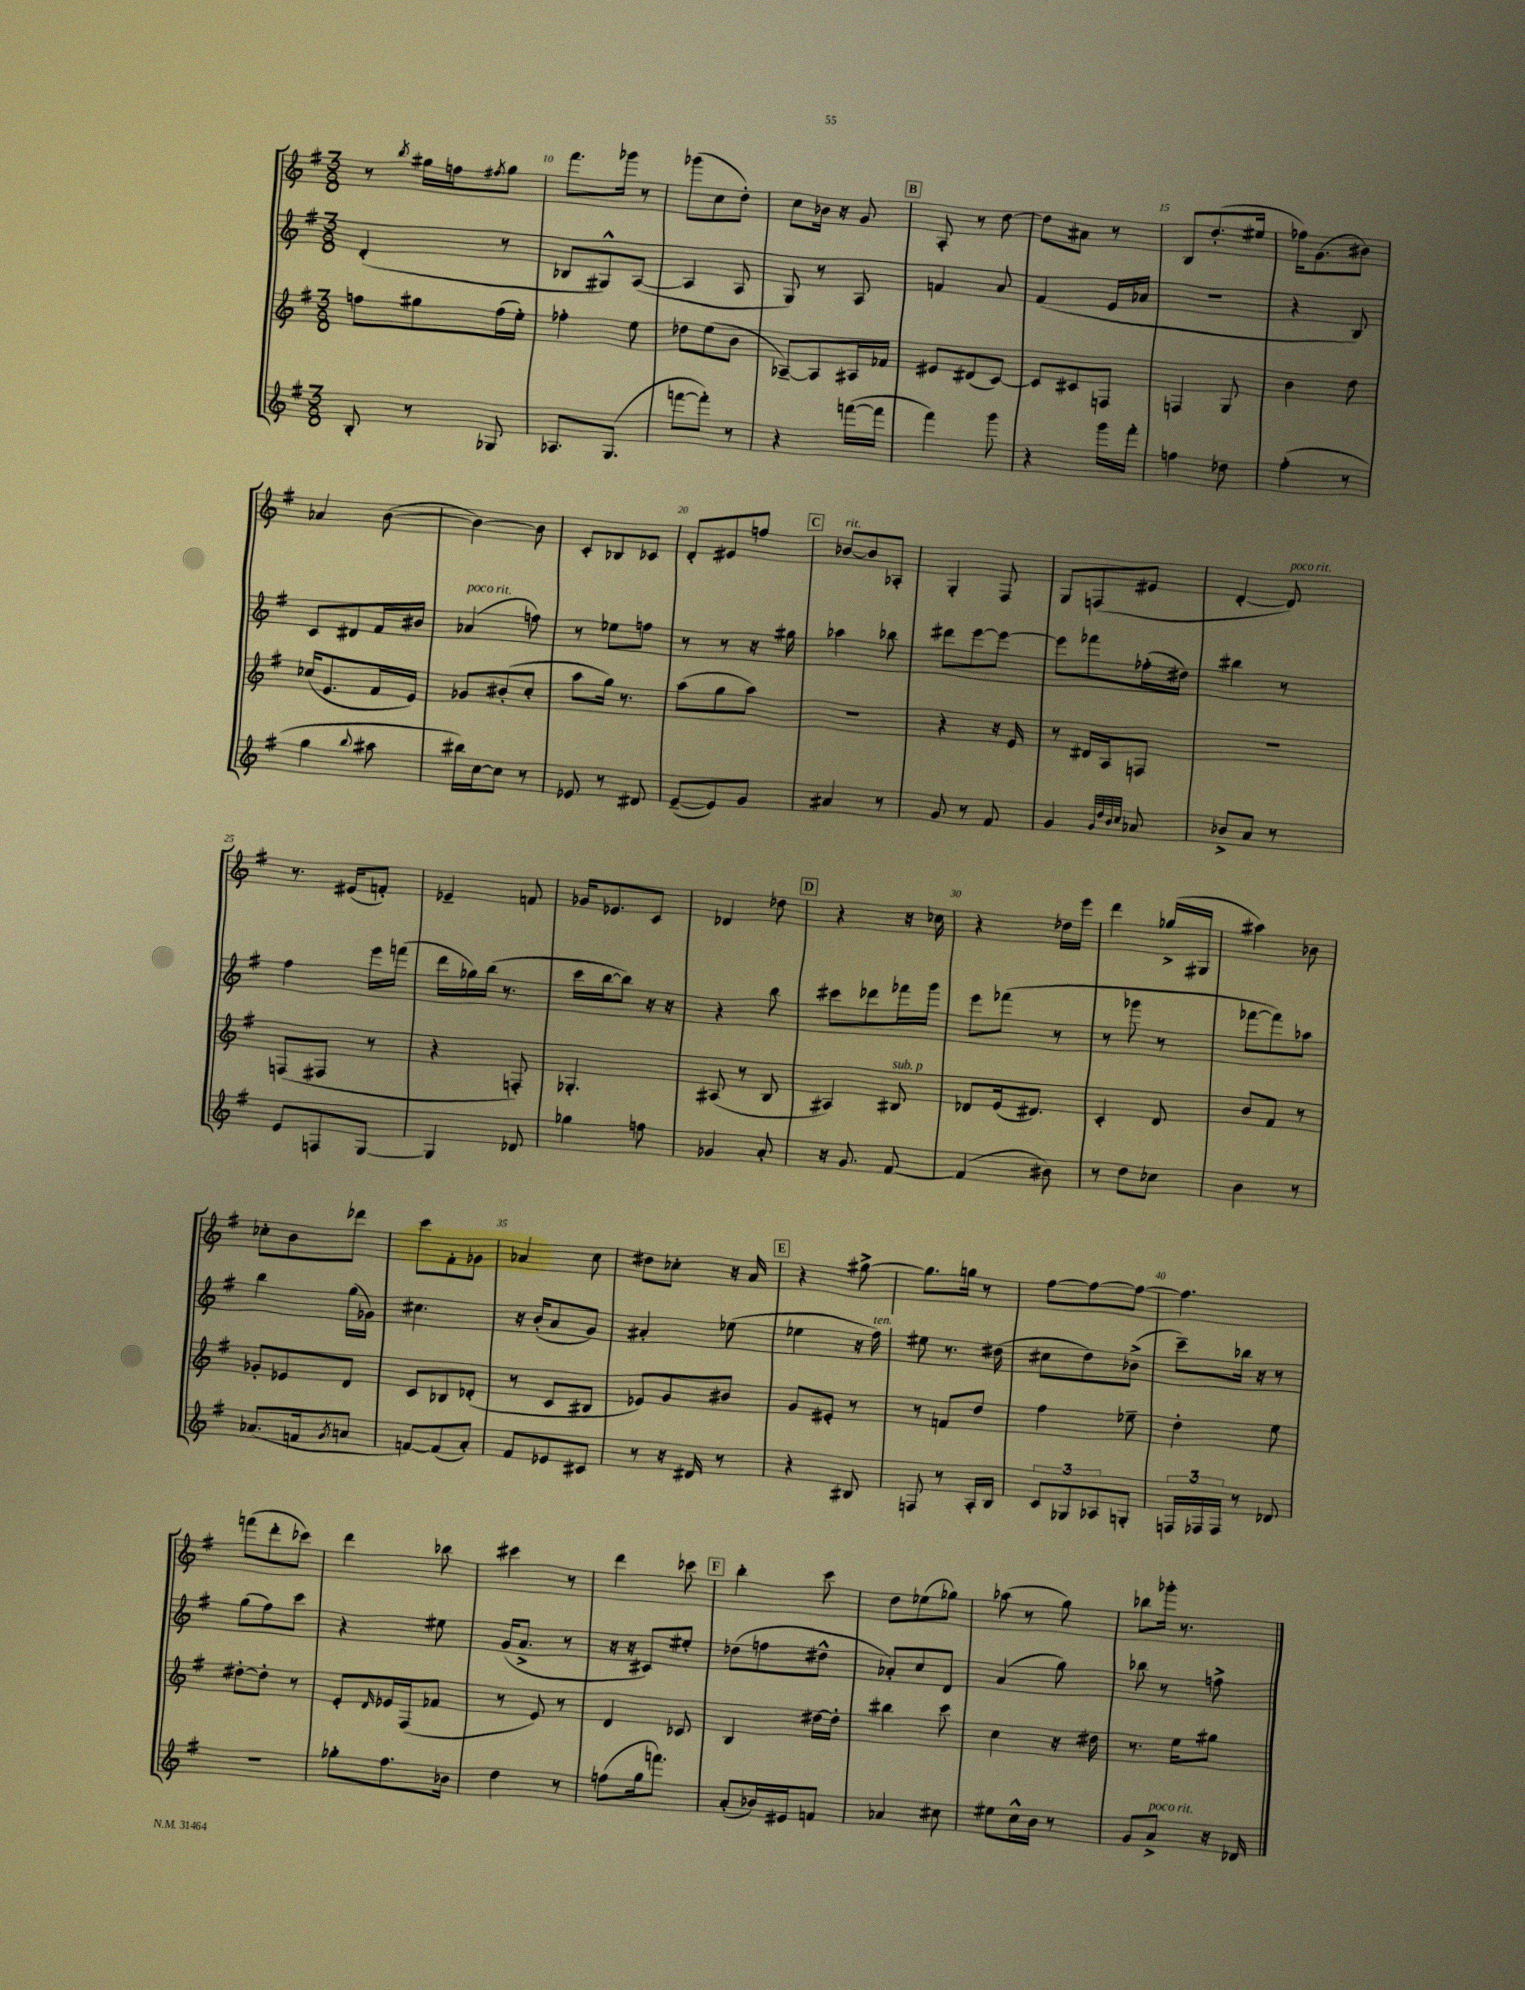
<<
\new StaffGroup <<
\new Staff = "s0" {
    \clef treble \key g \major \numericTimeSignature \time 3/8
    r8 \acciaccatura { b''8 } gis''16 f''16 \acciaccatura { fis''8 } gis''8 |
    fis'''8. ges'''16 r8 |
    ges'''8( c''8 d''8-.) |
    c''8 bes'16 r16 g'8 |
    \mark \markup { \box "B" } a8-. r8 d''8~ |
    d''8 ais'8 r8 |
    b8 d''8.-.( eis''16 |
    fes''16) g'8.( bis'8) |
    aes'4 b'8~( |
    b'4~) b'8 |
    c'8-. bes8 ces'8 |
    d'8-. eis'8 f''8 |
    \mark \markup { \box "C" } bes'8~^\markup { \italic "rit." } bes'8 aes8-. |
    g4-. fis8 |
    g8 f8( eis'8 |
    d'4~-. d'8^\markup { \italic "poco rit." }) |
    r8. eis'16( f'8-.) |
    ees'4-- f'8 |
    ges'16 ees'8. c'8 |
    des'4 des''8 |
    \mark \markup { \box "D" } r4 r16 ces''16 |
    r4 des''16 e'''16 |
    d'''4 ges''16->( gis16 |
    ais''4) bes'8 |
    ces''8-. b'8 des'''8 |
    c'''8 fis'8-. ges'8 |
    aes'4 c''8 |
    dis''8 ces''8-. r16 a'16 |
    \mark \markup { \box "E" } r4 gis''8~-> |
    gis''8. g''16 r8 |
    fis''8~ fis''8~ fis''8~ |
    fis''4. |
    f'''8( d'''8-. ces'''8) |
    d'''4 bes''8 |
    cis'''4 r8 |
    d'''4 ces'''8 |
    \mark \markup { \box "F" } b''4-. c'''8 |
    d''8 ees''8( ges''8) |
    aes''8( r8 g''8) |
    bes''8 ges'''16-. r8. \bar "|." |
}
\new Staff = "s1" {
    \clef treble \key g \major \numericTimeSignature \time 3/8
    d'4-.( r8 |
    bes8 gis8-^) a8~( |
    a4 a8 |
    g8) r8 a8 |
    \mark \markup { \box "B" } f'4 a'8 |
    fis'4( e'16 aes'16 |
    R4. |
    r4 b8) |
    c'8 dis'8 fis'16 bis'16 |
    aes'4^\markup { \italic "poco rit." }( f''8) |
    r8 ees''8 f''8 |
    r8 r8 r16 gis''16 |
    \mark \markup { \box "C" } aes''4 bes''8 |
    dis'''8 e'''8~ e'''8~ |
    e'''8 fes'''8 fes''16-.( dis''16) |
    bis''4 r8 |
    fis''4 e'''16 f'''16( |
    d'''16 ges''16) b''16( r8. |
    c'''16 b''16~ b''8) r16 r16 |
    r4 b''8 |
    \mark \markup { \box "D" } cis'''8 des'''8 fes'''16 g'''16 |
    e'''8 fes'''8( r8 |
    r8 ges'''8 r8 |
    fes'''8~ fes'''8) aes''8 |
    b''4 g''16( ges'16) |
    cis''4. |
    r16 b'16-.( a'8 g'8) |
    ais'4-. ees''8( |
    \mark \markup { \box "E" } ees''4 r16 fis''16^\markup { \italic "ten." }) |
    eis''8 r8. dis''16( |
    cis''8 d''8) bes'8->( |
    c'''8--) bes''16 r16 r8 |
    g''8( fis''8) c'''8 |
    r4 eis''8 |
    g'16( a'8.-> r8 |
    r16 r16 cis'8) eis''8-. |
    \mark \markup { \box "F" } des''8( f''8 dis''8-^ |
    aes'8-.) c''8 d'8 |
    a'4( g''8) |
    bes''8 r8 f''8-> \bar "|." |
}
\new Staff = "s2" {
    \clef treble \key g \major \numericTimeSignature \time 3/8
    f''8 gis''8 f''16( e''16-.) |
    fes''4-. e''8 |
    des''8 e''8( b'8 |
    aes8~--) aes8 ais16 fes'16 |
    \mark \markup { \box "B" } eis'8 dis'8( c'8~) |
    c'8 cis'8 f8 |
    f4 g8 |
    b'4 d''8 |
    ces''16( e'8. fis'16 e'16) |
    ges'8 bis'8-.( c''8-. |
    a''8 g''16) r8. |
    a''8( g''8 a''8) |
    \mark \markup { \box "C" } R4. |
    r4 r16 e'16 |
    r8 dis'16 a16 f8 |
    R4. |
    f8( fis8 r8 |
    r4 f8-.) |
    ges4.-. |
    ais8( r8 b8 |
    \mark \markup { \box "D" } ais4) bis8^\markup { \italic "sub. p" } |
    des'8 e'16( dis'8.) |
    c'4-. d'8 |
    b'8 fis'8 r8 |
    ges'8-. ees'8 d'8 |
    c'8 bes8 des'8-.( |
    r8 c'8 bis8 |
    ees'8) g'8 bis'8 |
    \mark \markup { \box "E" } g'8 eis'8-. r8 |
    r8 f'8 d''8 |
    fis''4 ees''8-- |
    d''4-. e''8 |
    dis''8~-. dis''8-. r8 |
    e'8-. \grace { d'16 } ees'16 fis16( fes'8 |
    r8 e'8) r8 |
    d'4 ces'8 |
    \mark \markup { \box "F" } b4 dis''16~ dis''16-. |
    bis''4 c'''8 |
    c''4 r16 dis''16 |
    r8. e''16 gis''8 \bar "|." |
}
\new Staff = "s3" {
    \clef treble \key g \major \numericTimeSignature \time 3/8
    b8-. r8 ges8 |
    aes8. g8.( |
    f'''8~ f'''8-.) r8 |
    r4 f'''16~( f'''16 |
    \mark \markup { \box "B" } fis'''4) g'''8 |
    r4 g'''16 fis'''16-. |
    f''4 des''8 |
    fis''4-.( r8 |
    g''4 \appoggiatura { b''8 } ais''8 |
    bis''16) c''16~ c''8 r8 |
    ees'8 r8 dis'8 |
    e'8~--( e'8) g'8 |
    \mark \markup { \box "C" } ais'4 r8 |
    g'8 r8 fis'8 |
    g'4 \grace { g'32 d''32 b'32 c''32 } aes'8 |
    bes'8-> a'8 r8 |
    e'8 f8 g8~ |
    g4 des'8 |
    ges''4 f''8 |
    ges'4 a'8-. |
    \mark \markup { \box "D" } r16 g'8. fis'8~ |
    fis'4( bis'8) |
    r8 d''8 ces''8 |
    b'4 r8 |
    aes'8.( f'16 \acciaccatura { g'8 } a'8 |
    f'8~) f'8( a'8-.) |
    fis'8 ees'8 cis'8 |
    r8 r16 dis'16 r8 |
    \mark \markup { \box "E" } r4 bis8 |
    f8 r8 a16-. b16 |
    \tuplet 3/2 { c'8 ges8 aes8 } g8-. |
    \tuplet 3/2 { f16 fes16 fes16 } r8 des'8 |
    R4. |
    ges''8-. fis''8. bes'16 |
    d''4 r8 |
    f''8( g''16 f'''8.) |
    \mark \markup { \box "F" } a'8-.( bes'16) eis'16 f'8 |
    aes'4 cis''8 |
    eis''8 c''16-^ b'16 r8 |
    g'8 a'8->^\markup { \italic "poco rit." } r16 des'16 \bar "|." |
}
>>
>>
\layout { \context { \Score currentBarNumber = #9 \override BarNumber.break-visibility = ##(#f #t #t) barNumberVisibility = #(every-nth-bar-number-visible 5) } }
